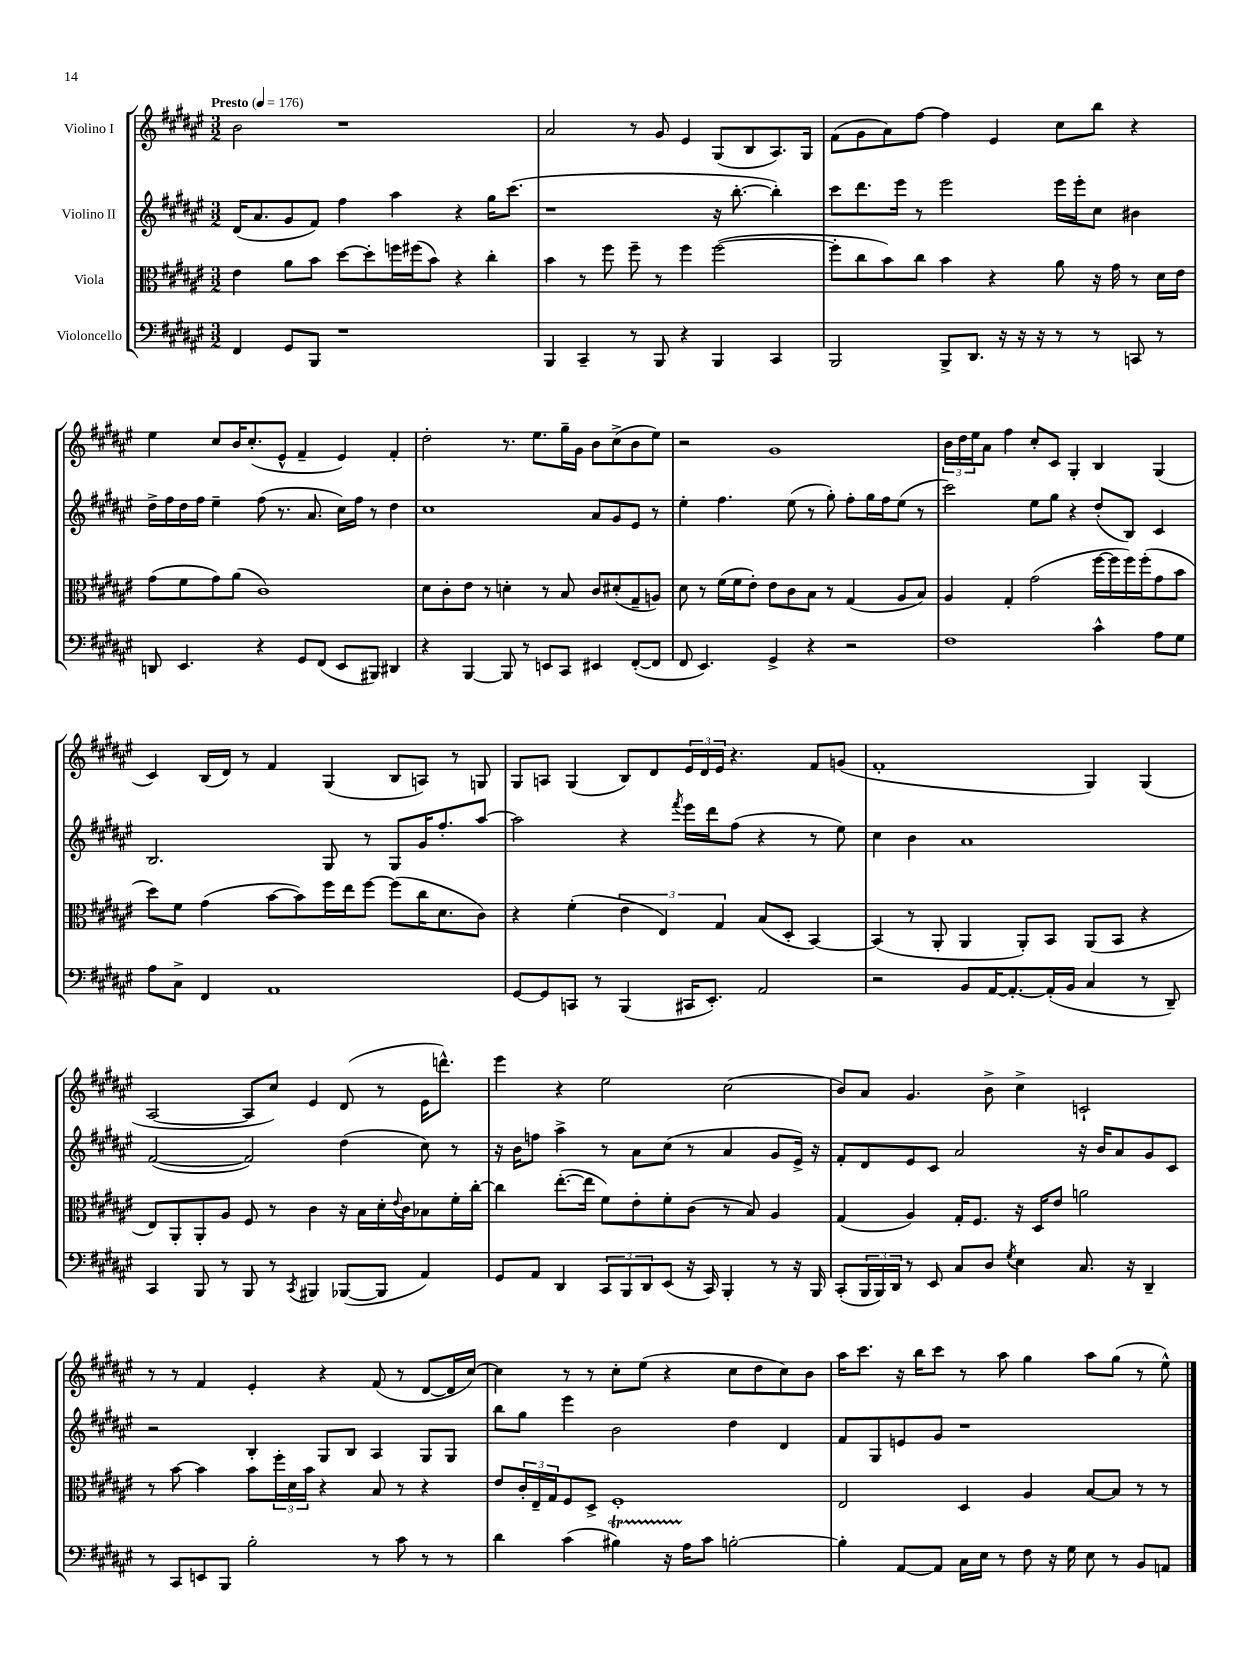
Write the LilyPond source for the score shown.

<<
\new StaffGroup <<
\new Staff = "s0" \with { instrumentName = "Violino I" } {
    \clef treble \key fis \major \numericTimeSignature \time 3/2 \tempo "Presto" 4 = 176
    b'2 r1 |
    ais'2 r8 gis'8 eis'4 gis8( b8 ais8.) gis16 |
    fis'8( gis'8 ais'8) fis''8~ fis''4 eis'4 cis''8 b''8 r4 |
    eis''4 cis''8 b'16 cis''8.-.( eis'8-^ fis'4-- eis'4) fis'4-. |
    dis''2-. r8. eis''8. gis''16-- gis'16 b'8 cis''8->( b'8 eis''8) |
    r2 gis'1 |
    \tuplet 3/2 { b'16 dis''16 eis''16 } ais'8 fis''4 cis''8-. cis'8 gis4-. b4 gis4( |
    cis'4) b16( dis'16) r8 fis'4 gis4( b8 a8) r8 g8 |
    gis8 a8 gis4( b8) dis'8 \tuplet 3/2 { eis'16 dis'16 eis'16 } r4. fis'8 g'8( |
    fis'1-. gis4) gis4( |
    ais2~ ais8 cis''8) eis'4 dis'8( r8 eis'16 d'''8.-^) |
    eis'''4 r4 eis''2 cis''2( |
    b'8) ais'8 gis'4. b'8-> cis''4-> c'2-! |
    r8 r8 fis'4 eis'4-. r4 fis'8( r8 dis'8~ dis'16 cis''16~) |
    cis''4 r8 r8 cis''8-. eis''8( r4 cis''8 dis''8 cis''8) b'8 |
    ais''16 cis'''8. r16 b''16 cis'''8 r8 ais''8 gis''4 ais''8 gis''8( r8 eis''8-^) \bar "|." |
}
\new Staff = "s1" \with { instrumentName = "Violino II" } {
    \clef treble \key fis \major \numericTimeSignature \time 3/2
    dis'16( ais'8. gis'8 fis'8) fis''4 ais''4 r4 gis''16 cis'''8.( |
    r1 r16 b''8.~-. b''4-.) |
    cis'''8 dis'''8. eis'''16 r8 eis'''2 eis'''16 eis'''16-. cis''8 bis'4 |
    dis''16-> fis''16 dis''16 fis''16 eis''4-- fis''8( r8. ais'8. cis''16) fis''16 r8 dis''4 |
    cis''1 ais'8 gis'8 eis'8 r8 |
    eis''4-. fis''4. eis''8( r8 gis''8-.) fis''8-. gis''16 fis''16 eis''8( r8 |
    cis'''2) eis''8 gis''8 r4 dis''8-.( b8) cis'4 |
    b2. gis8 r8 gis8 gis'16 fis''8.-. ais''8~ |
    ais''2 r4 \acciaccatura { fis'''8 } eis'''16 dis'''16 fis''8( r4 r8 eis''8) |
    cis''4 b'4 ais'1 |
    fis'2~( fis'2) dis''4( cis''8) r8 |
    r16 b'16 f''8 ais''4-> r8 ais'8 cis''8( r8 ais'4 gis'8 eis'16->) r16 |
    fis'8-. dis'8 eis'8 cis'8 ais'2 r16 b'16 ais'8 gis'8 cis'8 |
    r2 b4-. gis8 b8 ais4 gis8 gis8 |
    b''8 gis''8 eis'''4 b'2 dis''4 dis'4 |
    fis'8 gis8 e'8 gis'8 r1 \bar "|." |
}
\new Staff = "s2" \with { instrumentName = "Viola" } {
    \clef alto \key fis \major \numericTimeSignature \time 3/2
    eis'4 ais'8 b'8 dis''8~ dis''8-. f''16 fis''16( b'8) r4 cis''4-. |
    b'4 r8 fis''8 fis''8-- r8 fis''4 fis''2~( |
    fis''8-. cis''8 b'8) cis''8 b'4 r4 ais'8 r16 gis'16 r8 dis'16 eis'16 |
    gis'8( fis'8 gis'8) ais'8( cis'1) |
    dis'8 cis'8-. eis'8 r8 d'4-. r8 b8 cis'8 dis'8-.( gis8-- a8) |
    dis'8 r8 fis'16( fis'16 eis'8-.) eis'8 cis'8 b8 r8 gis4( ais8 b8) |
    ais4 gis4-. gis'2( fis''16~ fis''16 fis''16) fis''16-.( gis'8 b'8 |
    dis''8) fis'8 gis'4( b'8~ b'8) fis''16 eis''16 fis''8~ fis''8( cis''16 dis'8. cis'8) |
    r4 fis'4-.( \tuplet 3/2 { eis'4 eis4) gis4 } b8( dis8-. b,4~) |
    b,4( r8 ais,8-. ais,4 ais,8-.) b,8 ais,8( b,8 r4 |
    eis8) ais,8-. ais,8-. ais8 fis8 r8 cis'4 r16 b16 dis'16-. \appoggiatura { eis'8 } cis'16 bes8 fis'16-. cis''16~-. |
    cis''4 eis''8.~-.( eis''16 fis'8) eis'8-. fis'8-. cis'8( r8 b8) ais4 |
    gis4( ais4) gis16-. fis8. r16 dis16 eis'8 a'2 |
    r8 b'8~ b'4 b'8 \tuplet 3/2 { fis''16-. dis'16 b'16 } r4 b8 r8 r4 |
    eis'8 \tuplet 3/2 { cis'16-. eis16-- gis16 } fis8 dis8-> fis1-. |
    eis2 dis4 ais4 b8~ b8 r8 r8 \bar "|." |
}
\new Staff = "s3" \with { instrumentName = "Violoncello" } {
    \clef bass \key fis \major \numericTimeSignature \time 3/2
    fis,4 gis,8 b,,8 r1 |
    b,,4 cis,4-- r8 b,,8 r4 b,,4 cis,4 |
    b,,2 b,,8-> dis,8. r16 r16 r16 r8 r8 c,8 r8 |
    d,8 eis,4. r4 gis,8 fis,8( eis,8 bis,,8) dis,4 |
    r4 b,,4~ b,,8 r8 e,8 cis,8 eis,4 fis,8~-.( fis,8 |
    fis,8 eis,4.) gis,4-> r4 r2 |
    fis1 cis'4-^ ais8 gis8 |
    ais8 cis8-> fis,4 ais,1 |
    gis,8~ gis,8 c,8 r8 b,,4( cis,16 eis,8.-.) ais,2 |
    r2 b,8 ais,16~ ais,8.~-. ais,16-.( b,16 cis4 r8 dis,8--) |
    cis,4 b,,8 r8 b,,8 r8 \acciaccatura { cis,8 } bis,,4 bes,,8~( bes,,8 ais,4) |
    gis,8 ais,8 dis,4 \tuplet 3/2 { cis,8 b,,8 dis,8 } eis,8( r16 cis,16) b,,4-. r8 r16 b,,16 |
    cis,8-.( \tuplet 3/2 { b,,16 b,,16) dis,16 } r8 eis,8 cis8 dis8 \acciaccatura { gis8 } eis4 cis8. r16 dis,4-- |
    r8 cis,8 e,8 b,,8 b2-. r8 cis'8 r8 r8 |
    dis'4 cis'4( bis4\startTrillSpan) r16 ais16\stopTrillSpan cis'8 b2~-. |
    b4-. ais,8~ ais,8 cis16 eis16 r8 fis8 r16 gis16 eis8 r8 b,8 a,8 \bar "|." |
}
>>
>>
\layout { \context { \Score \remove "Bar_number_engraver" } }
